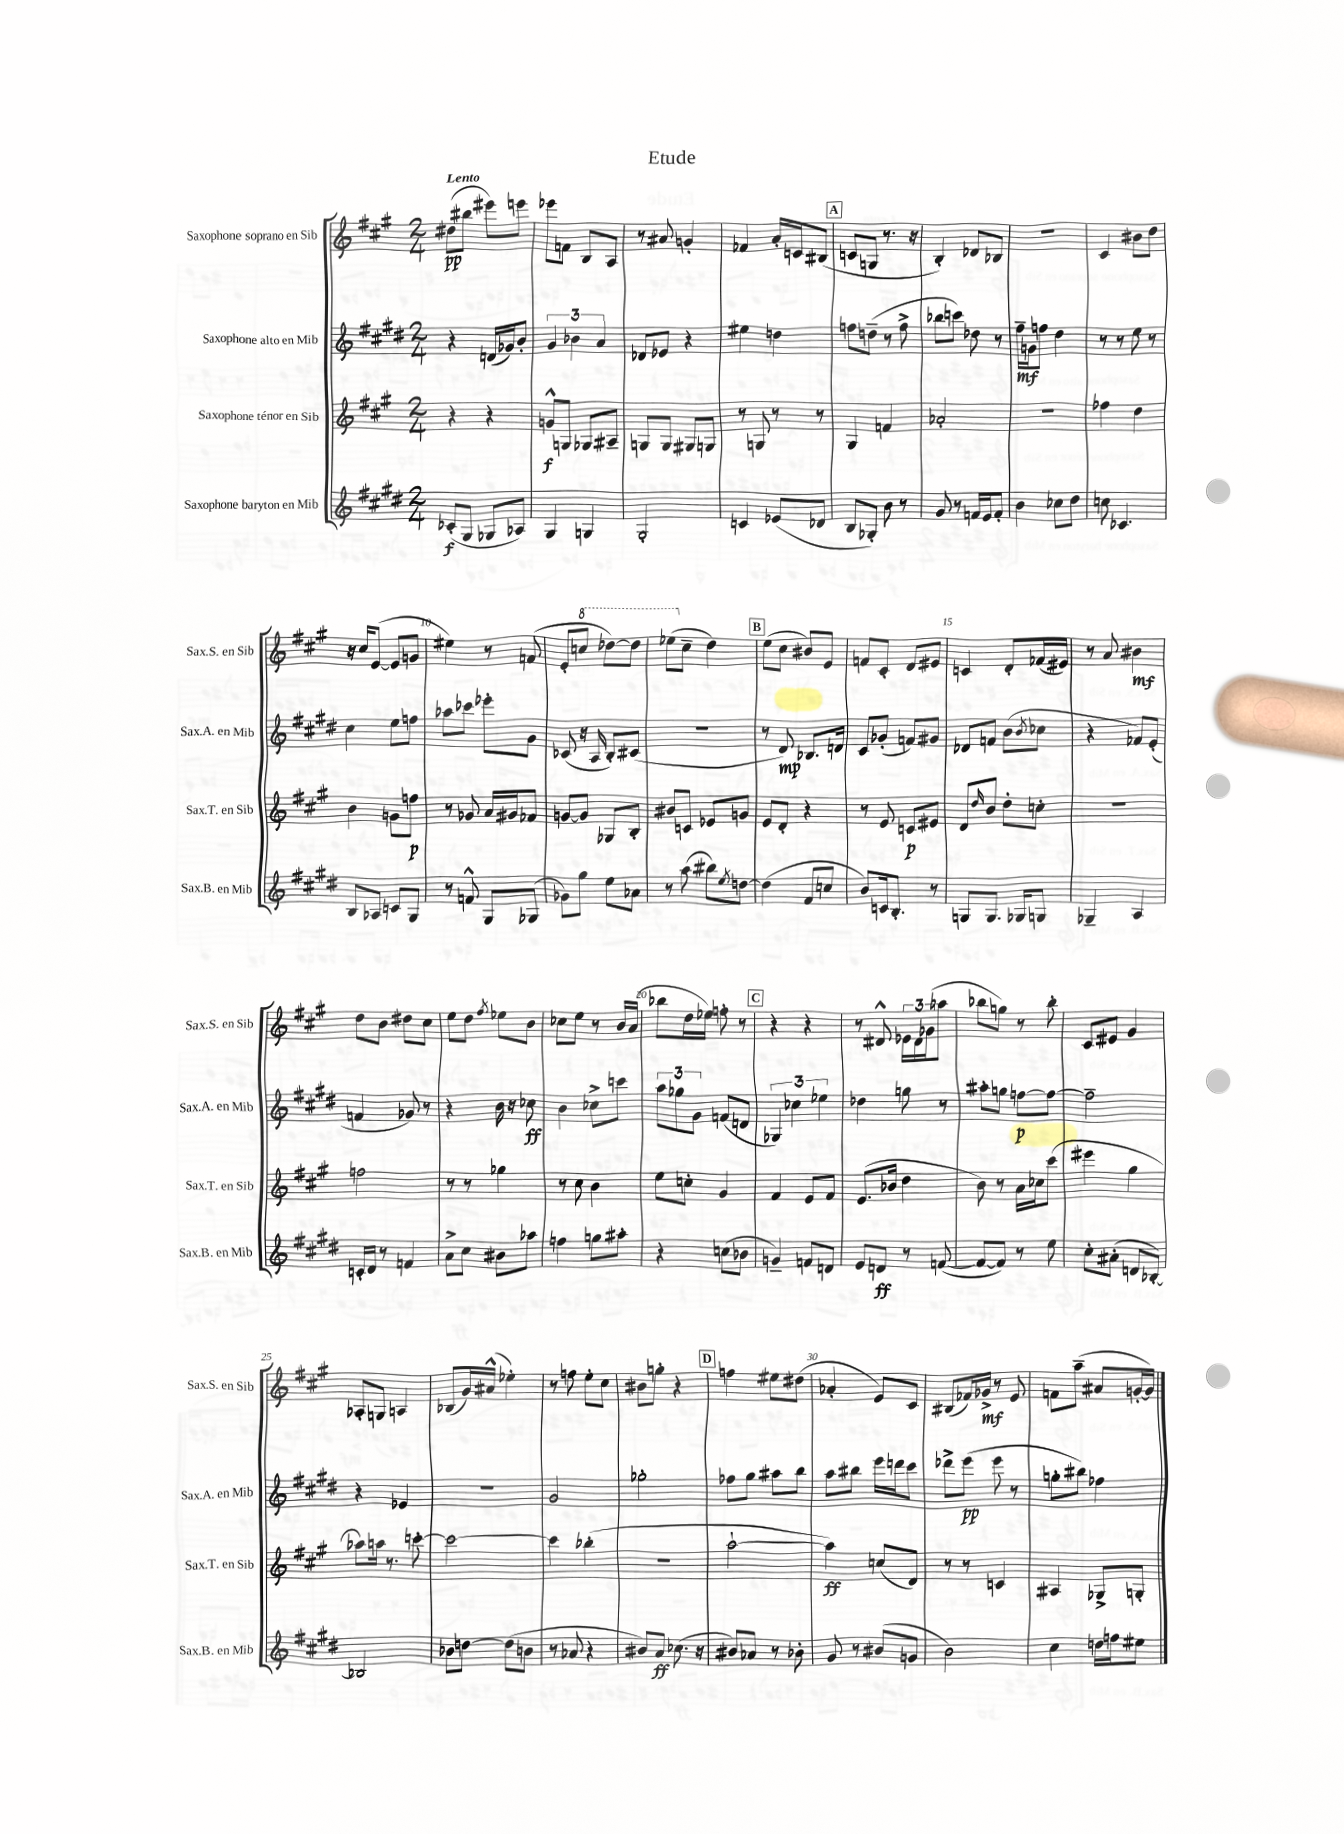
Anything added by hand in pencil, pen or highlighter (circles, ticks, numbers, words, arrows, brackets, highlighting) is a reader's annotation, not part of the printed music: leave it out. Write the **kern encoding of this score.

**kern	**dynam	**kern	**dynam	**kern	**dynam	**kern	**dynam
*part4	*part4	*part3	*part3	*part2	*part2	*part1	*part1
*staff4	*staff4	*staff3	*staff3	*staff2	*staff2	*staff1	*staff1
*I"Saxophone baryton en Mib	*	*I"Saxophone ténor en Sib	*	*I"Saxophone alto en Mib	*	*I"Saxophone soprano en Sib	*
*I'Sax.B. en Mib	*	*I'Sax.T. en Sib	*	*I'Sax.A. en Mib	*	*I'Sax.S. en Sib	*
*clefG2	*	*clefG2	*	*clefG2	*	*clefG2	*
*k[f#c#g#d#]	*	*k[f#c#g#]	*	*k[f#c#g#d#]	*	*k[f#c#g#]	*
*M2/4	*	*M2/4	*	*M2/4	*	*M2/4	*
=1	=1	=1	=1	=1	=1	=1	=1
!	!	!	!	!	!	!LO:TX:a:B:t=Lento	!
(8c-X'/L	f	4r	.	4r	.	(8dd#X\L	pp
8G#/J	.	.	.	.	.	8bb#X\J	.
8G-X/L	.	4r	.	(16dn/LL	.	8eee#X\L)	.
.	.	.	.	16g-X/J)	.	.	.
8A-X/J)	.	.	.	8b'/J	.	8eeen\J	.
=2	=2	=2	=2	=2	=2	=2	=2
4G#/	.	8gn^^/L	f	6g#/	.	8eee-X\L	.
.	.	8Gn/J	.	.	.	8fn\J	.
.	.	.	.	6b-X\	.	.	.
4Gn/	.	8G-X/L	.	.	.	8B/L	.
.	.	.	.	6a/	.	.	.
.	.	8A#X~/J	.	.	.	8A/J	.
=3	=3	=3	=3	=3	=3	=3	=3
2G#'/	.	8Gn/L	.	8d-X/L	.	8r	.
.	.	8G/J	.	8e-X/J	.	8a#X/	.
.	.	8G#X/L	.	4r	.	4gn'/	.
.	.	8Gn/J	.	.	.	.	.
=4	=4	=4	=4	=4	=4	=4	=4
4cn/	.	8r	.	4ee#X\	.	4f-X/	.
.	.	8Gn/	.	.	.	.	.
(8e-X/L	.	8r	.	4ddn\	.	16a'/LL	.
.	.	.	.	.	.	16cn/J	.
8d-X/J	.	8r	.	.	.	(8B#X/J	.
!!LO:REH:place=s1:t=A
=5	=5	=5	=5	=5	=5	=5	=5
8B/L	.	4G#/	.	8ffn\L	.	8cn/L	.
8G-X'/J)	.	.	.	(8ddn~\J	.	8Gn/J	.
8b\	.	4fn/	.	8r	.	8.r	.
8r	.	.	.	8ff^\	.	.	.
.	.	.	.	.	.	16r	.
=6	=6	=6	=6	=6	=6	=6	=6
8g#/	.	2a-X'/	.	8bb-X\L	.	4B'/)	.
8r	.	.	.	8cccn\J)	.	.	.
16fn/LL	.	.	.	8dd-X\	.	8d-X/L	.
16e/J	.	.	.	.	.	.	.
8f'/J	.	.	.	8r	.	8B-X/J	.
=7	=7	=7	=7	=7	=7	=7	=7
4b\	.	2r	.	16ff#~\LL	mf	2r	.
.	.	.	.	16gn\J	.	.	.
.	.	.	.	8ffn\J	.	.	.
8cc-X\L	.	.	.	4dd#\	.	.	.
8dd#\J	.	.	.	.	.	.	.
=8	=8	=8	=8	=8	=8	=8	=8
8ccn\	.	4ff-X\	.	8r	.	4c#/	.
4.c-X/	.	.	.	8r	.	.	.
.	.	4dd\	.	8ee\	.	8b#X\L	.
.	.	.	.	8r	.	8dd\J	.
!!LO:LB:g=z
=9	=9	=9	=9	=9	=9	=9	=9
8B/L	.	4b\	.	4cc#\	.	16r	.
.	.	.	.	.	.	16cc#/KL	.
8A-X/J	.	.	.	.	.	([8e/J	.
8cn/L	.	8gn\L	.	8ee\L	.	8e/L]	.
8G#/J	.	8ffn\J	p	8ffn\J	.	8gn/J	.
=10	=10	=10	=10	=10	=10	=10	=10
8r	.	8r	.	8aa-X\L	.	4ee#X\)	.
8fn^^/	.	8g-X/	.	8ccc-X\J	.	.	.
8G#/L	.	16a/LL	.	8eee-X'\L	.	8r	.
.	.	16g#X/J	.	.	.	.	.
(8G-X/J	.	8f-X/J	.	8g#\J	.	(8fn/	.
=11	=11	=11	=11	=11	=11	=11	=11
8g-X\L)	.	[8gn/L	.	(8c-X/	.	8e'/L	.
*	*	*	*	*	*	*8va	*
8gg#\J	.	8g/J]	.	16r	.	8cccn/J	.
.	.	.	.	16A/	.	.	.
8ee\L	.	8G-X/L	.	8B'/L)	.	[8ddd-X\L)	.
8a-X\J	.	8B'/J	.	(8c#X/J	.	8ddd-\J]	.
=12	=12	=12	=12	=12	=12	=12	=12
8r	.	8b#X/L	.	2r	.	(8eee-X\L	.
*	*	*	*	*	*	*X8va	*
(8aa\	.	8cn/J	.	.	.	8cc#~\J	.
8bb#X\L)	.	8e-X/L	.	.	.	4dd\)	.
8qee/	.	.	.	.	.	.	.
[8ddn\J	.	8gn/J	.	.	.	.	.
!!LO:REH:place=s1:t=B
=13	=13	=13	=13	=13	=13	=13	=13
(4dd\]	.	8e/L	.	8r	.	(8ee\L	.
.	.	8d'/J	.	8d#/)	mp	8cc#\J	.
8f#/L	.	4r	.	8.B-X/L	.	8b#X/L)	.
8ccn/J	.	.	.	.	.	8e/J	.
.	.	.	.	16dn/Jk	.	.	.
=14	=14	=14	=14	=14	=14	=14	=14
8b/L)	.	8r	.	8c#/L	.	8fn/L	.
16cn/k	.	8e/	.	(8g-X'/J	.	8c#'/J	.
8.B'/J	.	.	.	.	.	.	.
.	.	8cn/L	p	8fn/L)	.	8d/L	.
8r	.	8e#X/J	.	8g#X/J	.	8e#X/J	.
=15	=15	=15	=15	=15	=15	=15	=15
8Gn/L	.	8d/L	.	8d-X/L	.	4cn/	.
.	.	16qqdd/	.	.	.	.	.
8.G/J	.	8b/J	.	8fn/J	.	.	.
.	.	8dd'\L	.	(8b\L	.	8d'/L	.
16G-X/KL	.	.	.	.	.	.	.
.	.	.	.	8qb/	.	.	.
8Gn/J	.	8ccn'\J	.	8cc-X\J	.	(16f-X/L	.
.	.	.	.	.	.	16e#X/JJ)	.
=16	=16	=16	=16	=16	=16	=16	=16
4G-X~/	.	2r	.	4r	.	8r	.
.	.	.	.	.	.	8a/	.
4A/	.	.	.	8f-X/L)	.	4b#X\	mf
.	.	.	.	(8e'/J	.	.	.
!!LO:LB:g=z
=17	=17	=17	=17	=17	=17	=17	=17
16cn'/LL	.	2ffn\	.	4fn/	.	8dd\L	.
16d#/JJ	.	.	.	.	.	.	.
8r	.	.	.	.	.	8b\J	.
4fn/	.	.	.	8g-X/)	.	8dd#X\L	.
.	.	.	.	8r	.	8cc#\J	.
=18	=18	=18	=18	=18	=18	=18	=18
8a^\L	.	8r	.	4r	.	8ee\L	.
8cc#\J	.	8r	.	.	.	8dd\J	.
.	.	.	.	.	.	8qff#/	.
8b#X\L	.	4gg-X\	.	16b\	.	8ee-X\L	.
.	.	.	.	16r	.	.	.
8aa-X\J	.	.	.	8cc-X\	ff	8b\J	.
=19	=19	=19	=19	=19	=19	=19	=19
4ffn\	.	8r	.	4b\	.	8cc-X\L	.
.	.	8cc#\	.	.	.	8ee\J	.
8ggn\L	.	4b\	.	8cc-X^\L	.	8r	.
8aa#X'\J	.	.	.	8cccn\J	.	16b/LL	.
.	.	.	.	.	.	(16a/JJ	.
=20	=20	=20	=20	=20	=20	=20	=20
4r	.	8ee\L	.	12aa\L	.	8bb-X\L	.
.	.	.	.	12gg-X\	.	.	.
.	.	8ccn'\J	.	.	.	16dd\L	.
.	.	.	.	12g#\J	.	.	.
.	.	.	.	.	.	16ee-X\JJ)	.
(8ccn\L	.	4g#/	.	(8fn/L	.	8ffn'\	.
8b-X\J	.	.	.	8dn/J	.	8r	.
!!LO:REH:place=s1:t=C
=21	=21	=21	=21	=21	=21	=21	=21
4gn~/)	.	4f#/	.	6G-X/)	.	4r	.
.	.	.	.	6cc-X\	.	.	.
8fn/L	.	8e/L	.	.	.	4r	.
.	.	.	.	6ee-X\	.	.	.
8dn/J	.	8f#/J	.	.	.	.	.
=22	=22	=22	=22	=22	=22	=22	=22
8e/L	.	(8.e/L	.	4dd-X\	.	8r	.
8dn/J	ff	.	.	.	.	8d#X^^/	.
.	.	16b-X/Jk	.	.	.	.	.
8r	.	4dd\	.	8ggn\	.	24e-X\LL	.
.	.	.	.	.	.	24d#\	.
.	.	.	.	.	.	(24g-X\J	.
([8fn/	.	.	.	8r	.	8aa-X\J	.
=23	=23	=23	=23	=23	=23	=23	=23
8f/L_	.	8b\)	.	8aa#X'\L	.	8bb-X\L	.
8f/J])	.	8r	.	8ggn\J	.	8ggn\J)	.
8r	.	16a\LL	.	[8ffn\L	p	8r	.
.	.	16cc-X\J	.	.	.	.	.
8ee\	.	(8ccc#\J	.	8ff\J_	.	8bb-'\	.
=24	=24	=24	=24	=24	=24	=24	=24
8cc#'\L	.	4eee#X\	.	2ff~\]	.	8c#/L	.
(8a#X'\J	.	.	.	.	.	8e#X/J	.
8dn/L	.	4gg#\	.	.	.	4g#/	.
[8B-X'/J)	.	.	.	.	.	.	.
!!LO:LB:g=z
=25	=25	=25	=25	=25	=25	=25	=25
2B-X/]	.	8aa-X\L)	.	4r	.	8A-X'/L	.
.	.	16aan\Jk	.	.	.	8Gn/J	.
.	.	8.r	.	.	.	.	.
.	.	.	.	4e-X/	.	4An/	.
.	.	[8cccn'\	.	.	.	.	.
=26	=26	=26	=26	=26	=26	=26	=26
8b-X\L	.	2ccc\_	.	2r	.	(8B-X/L	.
[8ddn\J	.	.	.	.	.	16g#/L)	.
.	.	.	.	.	.	(16a#X^^/JJ	.
(8dd\L]	.	.	.	.	.	4ee-X'\)	.
8bn\J	.	.	.	.	.	.	.
=27	=27	=27	=27	=27	=27	=27	=27
8r	.	4ccc\]	.	2g#/	.	8r	.
8a-X/	.	.	.	.	.	8ffn\	.
4r	.	(4bb-X'\	.	.	.	8ee'\L	.
.	.	.	.	.	.	8cc#\J	.
=28	=28	=28	=28	=28	=28	=28	=28
8b#X/L)	.	2r	.	2gg-X'\	.	8b#X\L	.
8a/J	ff	.	.	.	.	8ggn'\J	.
(8.cc-X\	.	.	.	.	.	4r	.
16r	.	.	.	.	.	.	.
!!LO:REH:place=s1:t=D
=29	=29	=29	=29	=29	=29	=29	=29
8b#X/L)	.	[2aa`\	.	8ff-X\L	.	4ffn\	.
8a-X/J	.	.	.	8gg#\J	.	.	.
8r	.	.	.	8aa#X\L	.	8ee#X\L	.
8b-X'\	.	.	.	8bb\J	.	(8dd#X\J	.
=30	=30	=30	=30	=30	=30	=30	=30
8g#/	.	4aa\])	ff	8aa\L	.	4a-X'/	.
8r	.	.	.	8bb#X\J	.	.	.
(8b#X/L	.	(8ccn/L	.	16eee\LL	.	8e/L)	.
.	.	.	.	16dddn\J	.	.	.
8gn/J	.	8d/J)	.	8ccc#\J	.	8c#/J	.
=31	=31	=31	=31	=31	=31	=31	=31
2b\)	.	8r	.	8ddd-X^\L	.	(8B#X/L	.
.	.	8r	.	(8eee\J	pp	16f-X/L)	.
.	.	.	.	.	.	16g-X^/JJ	mf
.	.	4cn/	.	8eee\	.	8r	.
.	.	.	.	8r	.	8e/	.
=32	=32	=32	=32	=32	=32	=32	=32
4cc#\	.	4A#X/	.	8ggn'\L	.	8fn\L	.
.	.	.	.	8bb#X\J)	.	(8aa~\J	.
16ddn\LL	.	8G-X^/L	.	4ff-X\	.	8a#X/L	.
16ffn\J	.	.	.	.	.	.	.
8ee#X\J	.	8Gn'/J	.	.	.	[16gn'/L	.
.	.	.	.	.	.	16g/JJ])	.
==	==	==	==	==	==	==	==
*-	*-	*-	*-	*-	*-	*-	*-
